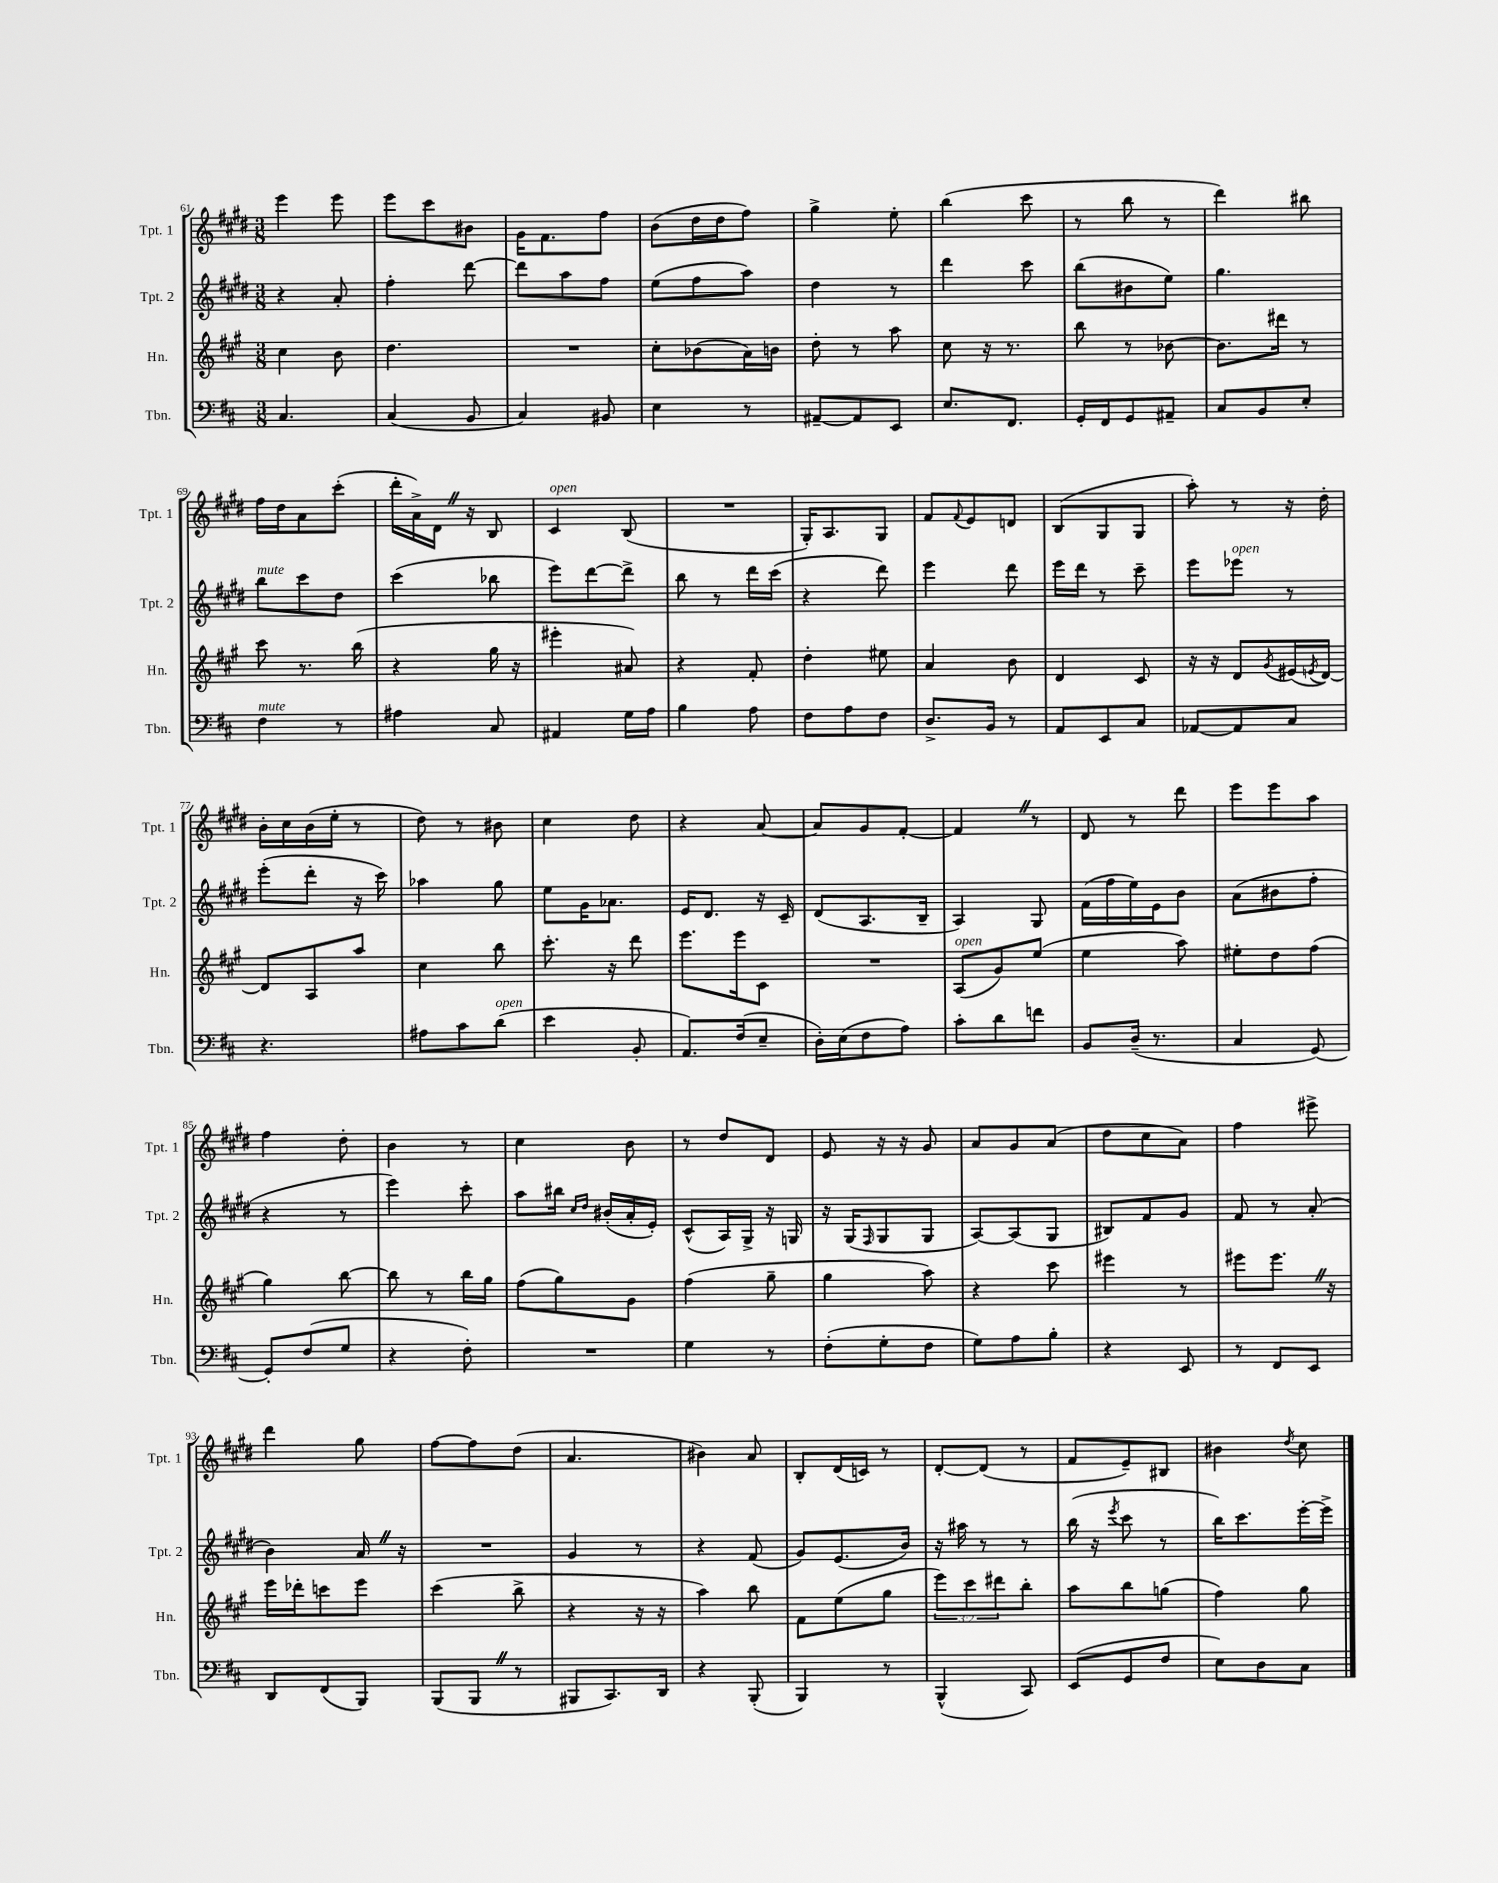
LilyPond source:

<<
\new StaffGroup <<
\new Staff = "s0" \with { instrumentName = "Tpt. 1" shortInstrumentName = "Tpt. 1" } {
    \clef treble \key e \major \numericTimeSignature \time 3/8
    e'''4 e'''8 |
    e'''8 cis'''8 bis'8 |
    gis'16 fis'8. fis''8 |
    b'8( dis''16 dis''16 fis''8) |
    gis''4-> e''8-. |
    b''4( cis'''8 |
    r8 b''8 r8 |
    dis'''4) bis''8 |
    fis''16 dis''16 a'8 cis'''8-.( |
    dis'''16-. a'16->) dis'16 \once \override BreathingSign.text = \markup { \musicglyph "scripts.caesura.straight" } \breathe r16 b8 |
    cis'4^\markup { \italic "open" } b8( |
    R4. |
    gis16-.) a8. gis8 |
    fis'8 \appoggiatura { fis'8 } e'8 d'8 |
    b8( gis8 gis8 |
    a''8-.) r8 r16 dis''16-. |
    b'16-. cis''16 b'16( e''16-. r8 |
    dis''8) r8 bis'8 |
    cis''4 dis''8 |
    r4 a'8~ |
    a'8 gis'8 fis'8~-. |
    fis'4 \once \override BreathingSign.text = \markup { \musicglyph "scripts.caesura.straight" } \breathe r8 |
    dis'8 r8 dis'''8 |
    e'''8 e'''8 a''8 |
    fis''4 dis''8-. |
    b'4 r8 |
    cis''4 b'8 |
    r8 dis''8 dis'8 |
    e'8 r16 r16 gis'8 |
    a'8 gis'8 a'8( |
    dis''8 cis''8 a'8) |
    fis''4 eis'''8-> |
    dis'''4 gis''8 |
    fis''8~ fis''8 dis''8( |
    a'4. |
    bis'4) a'8 |
    b8-. dis'16( c'16) r8 |
    dis'8~-. dis'8( r8 |
    fis'8 e'8--) bis8 |
    bis'4 \acciaccatura { dis''8 } cis''8 \bar "|." |
}
\new Staff = "s1" \with { instrumentName = "Tpt. 2" shortInstrumentName = "Tpt. 2" } {
    \clef treble \key e \major \numericTimeSignature \time 3/8
    r4 a'8-. |
    fis''4-. dis'''8~ |
    dis'''8 a''8 fis''8 |
    e''8( fis''8 a''8) |
    dis''4 r8 |
    dis'''4 cis'''8 |
    b''8( bis'8 e''8) |
    gis''4. |
    b''8^\markup { \italic "mute" } cis'''8 dis''8 |
    cis'''4( bes''8 |
    e'''8) dis'''8~ dis'''8-> |
    b''8 r8 dis'''16 cis'''16( |
    r4 dis'''8) |
    e'''4 dis'''8 |
    e'''16 dis'''16 r8 cis'''8-- |
    e'''8 ees'''8^\markup { \italic "open" } r8 |
    e'''8-.( dis'''8-. r16 cis'''16) |
    aes''4 gis''8 |
    e''8 gis'16 aes'8. |
    e'16 dis'8. r16 cis'16-- |
    dis'8( a8. b16-- |
    a4) gis8 |
    fis'16( fis''16 e''16) e'16 b'8 |
    a'8( bis'8 fis''8-. |
    r4 r8 |
    e'''4) cis'''8-. |
    a''8 bis''16 \grace { cis''16 dis''16 } bis'16-.( a'16-. e'16-.) |
    cis'8-^( a16) gis16-> r16 g16 |
    r16 gis16( \grace { fis16 } gis8 gis8 |
    a8~) a8( gis8 |
    bis8) fis'8 gis'8 |
    fis'8 r8 a'8-.( |
    b'4) a'16 \once \override BreathingSign.text = \markup { \musicglyph "scripts.caesura.straight" } \breathe r16 |
    R4. |
    gis'4 r8 |
    r4 fis'8( |
    gis'8) e'8.( b'16) |
    r16 ais''16 r8 r8 |
    b''16( r16 \acciaccatura { e'''8 } cis'''8 r8 |
    b''16) cis'''8. e'''16~-. e'''16-> \bar "|." |
}
\new Staff = "s2" \with { instrumentName = "Hn." shortInstrumentName = "Hn." } {
    \clef treble \key a \major \numericTimeSignature \time 3/8 \override Staff.TupletNumber.text = #tuplet-number::calc-fraction-text
    cis''4 b'8 |
    d''4. |
    R4. |
    cis''8-. bes'8( a'16) b'16 |
    d''8-. r8 a''8 |
    cis''8 r16 r8. |
    b''8 r8 bes'8~ |
    bes'8. dis'''16 r8 |
    cis'''8 r8. b''16( |
    r4 gis''16 r16 |
    eis'''4-. ais'8) |
    r4 fis'8-. |
    d''4-. eis''8 |
    a'4 b'8 |
    d'4 cis'8 |
    r16 r16 d'8 \acciaccatura { gis'8 } eis'16( \acciaccatura { e'8 } d'16~) |
    d'8 a8 a''8 |
    cis''4 b''8 |
    cis'''8.-. r16 d'''8 |
    e'''8. e'''16 cis'8 |
    R4. |
    a8^\markup { \italic "open" }( gis'8) e''8( |
    e''4 a''8) |
    eis''8-. d''8 fis''8( |
    gis''4) b''8~ |
    b''8 r8 b''16 gis''16 |
    fis''8( gis''8) gis'8 |
    fis''4( gis''8-- |
    gis''4 a''8) |
    r4 cis'''8 |
    eis'''4 r8 |
    eis'''8 eis'''8. \once \override BreathingSign.text = \markup { \musicglyph "scripts.caesura.straight" } \breathe r16 |
    e'''16 des'''16-. c'''8 e'''8 |
    cis'''4( b''8-> |
    r4 r16 r16 |
    a''4) b''8 |
    fis'8 e''8( gis''8 |
    \tuplet 3/2 { e'''8) cis'''8 dis'''8 } b''8-. |
    a''8 b''8 g''8( |
    fis''4) gis''8 \bar "|." |
}
\new Staff = "s3" \with { instrumentName = "Tbn." shortInstrumentName = "Tbn." } {
    \clef bass \key d \major \numericTimeSignature \time 3/8
    cis4. |
    cis4( b,8 |
    cis4) bis,8 |
    e4 r8 |
    ais,8~-- ais,8 e,8 |
    e8. fis,8. |
    g,16-. fis,16 g,8 ais,8-- |
    cis8 b,8 e8-. |
    fis4^\markup { \italic "mute" } r8 |
    ais4 cis8 |
    ais,4 g16 a16 |
    b4 a8 |
    fis8 a8 fis8 |
    d8.-> b,16 r8 |
    a,8 e,8 cis8 |
    aes,8~ aes,8 cis8 |
    r4. |
    ais8 cis'8 d'8^\markup { \italic "open" }( |
    e'4 b,8-. |
    a,8.) fis16( e8-- |
    d16-.) e16( fis8 a8) |
    cis'8-. d'8 f'8 |
    b,8 d16--( r8. |
    cis4 g,8~) |
    g,8-. fis8( g8 |
    r4 fis8-.) |
    R4. |
    g4 r8 |
    fis8-.( g8-. fis8 |
    g8) a8 b8-. |
    r4 e,8 |
    r8 fis,8 e,8 |
    d,8 fis,8( b,,8) |
    b,,8( b,,8 \once \override BreathingSign.text = \markup { \musicglyph "scripts.caesura.straight" } \breathe r8 |
    bis,,8 cis,8.) d,16 |
    r4 b,,8-.( |
    b,,4) r8 |
    b,,4-^( cis,8) |
    e,8( g,8 fis8 |
    e8) d8 cis8 \bar "|." |
}
>>
>>
\layout { \context { \Score currentBarNumber = #61 } }
